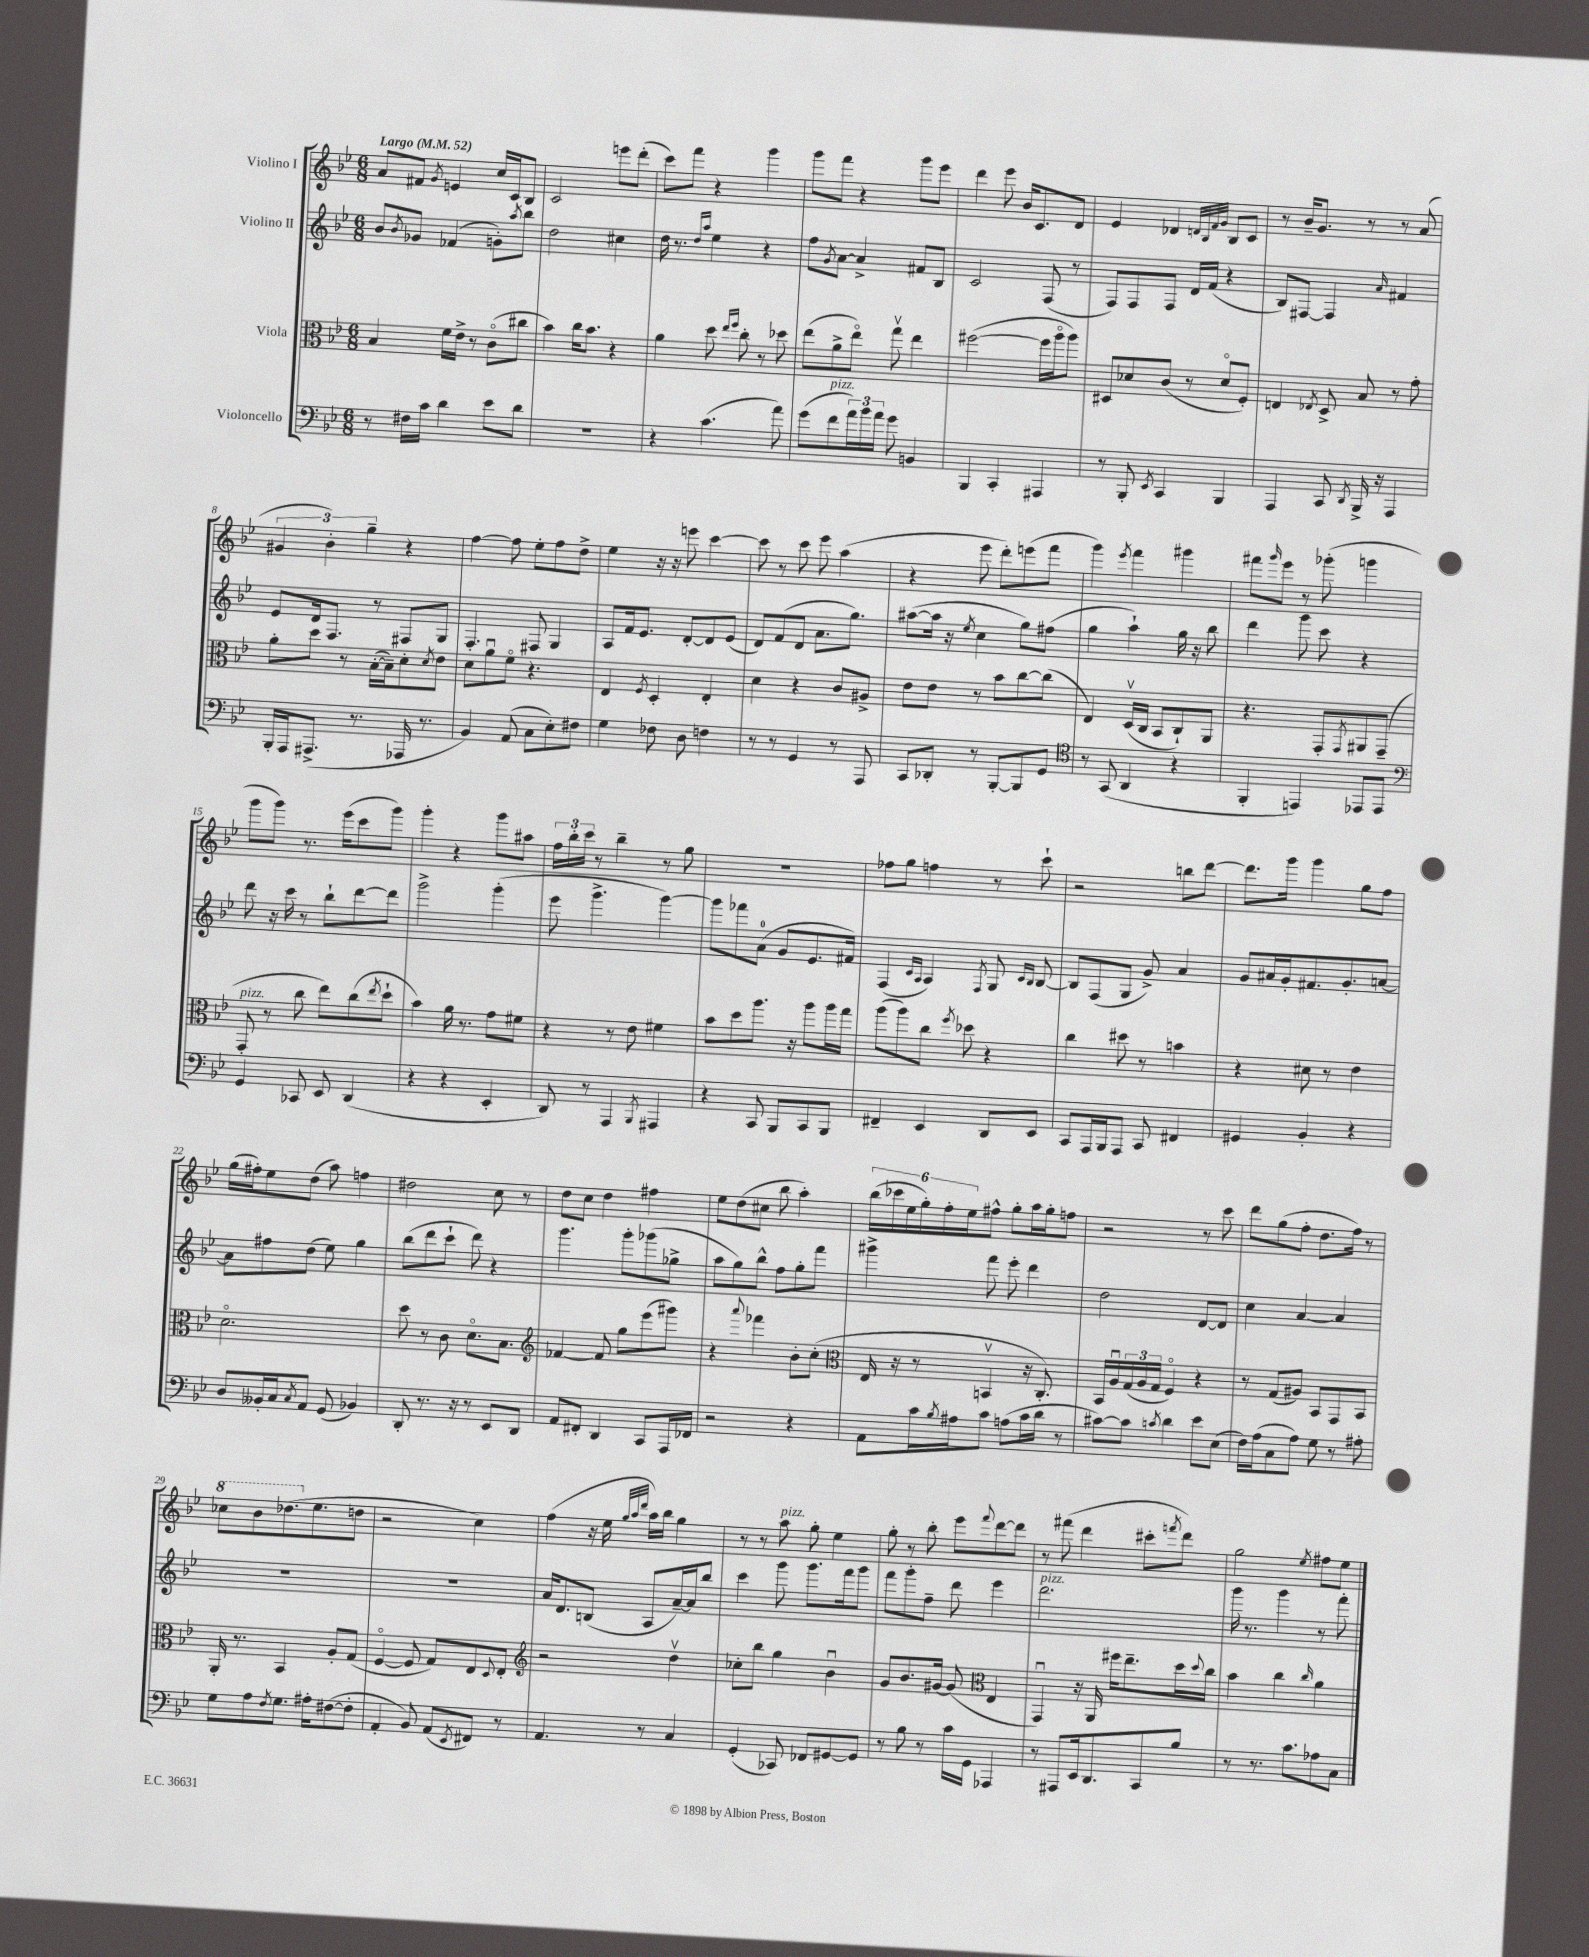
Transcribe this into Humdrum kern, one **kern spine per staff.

**kern	**kern	**kern	**kern
*part4	*part3	*part2	*part1
*staff4	*staff3	*staff2	*staff1
*I"Violoncello	*I"Viola	*I"Violino II	*I"Violino I
*clefF4	*clefC3	*clefG2	*clefG2
*k[b-e-]	*k[b-e-]	*k[b-e-]	*k[b-e-]
*M6/8	*M6/8	*M6/8	*M6/8
*MM52	*MM52	*MM52	*MM52
=1	=1	=1	=1
!	!	!	!LO:TX:a:B:t=Largo
8r	4B-/	8b-/L	8a/L
.	.	8qb-/	.
16F#X\LL	.	8g-X/J	8f#X/J
16c\JJ	.	.	.
.	.	.	8qg/
4d\	16f\LL	(4f-X/	4en/
.	16e-^\JJ	.	.
.	8r	.	.
8e-\L	(8c\L	8gn'\L)	16cc/LL
.	.	.	16c/J
.	.	8qaa/	.
8d\J	8cc#X\J	8bb-\J	8B-/J
=2	=2	=2	=2
2.r	4b-\)	2dd\	2c/
.	16cc\KL	.	.
.	8.b-\J	.	.
.	4r	4cc#X\	8eeen\L
.	.	.	(8ddd'\J
=3	=3	=3	=3
4r	4a\	16dd\	8ccc\L)
.	.	8.r	.
.	.	.	8fff\J
.	.	16qqdd/LL	.
.	.	16qqaa/JJ	.
(4.c\	8dd\	4ee-\	4r
.	16qqee-/LL	.	.
.	16qqff/JJ	.	.
.	8cc'\	.	.
.	8r	4r	4ggg\
8a\)	8dd-X\	.	.
=4	=4	=4	=4
(8g\L	(8ee-\L	8ff\L	8ggg\L
.	.	8qg/	.
!LO:TX:a:i:t=pizz.	!	!	!
8f\	8a^\	[8a\J	8fff\J
24a\L)	8ee-\J)	4a^/]	4r
24b-\	.	.	.
24a\JJ	.	.	.
8g\	8ggv\	.	.
4BBn/	4ee-\	8f#X/L	8ggg\L
.	.	8B-/J	8eee-\J
=5	=5	=5	=5
4BBB-/	([2ff#X\	2c/	4ddd\
4CC'/	.	.	8eee-\
.	.	.	16b-/KL
.	.	.	8.c/
4AAA#X/	16ff#\LL]	(8F/	.
.	16aa\J	.	.
.	8aa\J)	8r	8d/J
=6	=6	=6	=6
8r	8D#X/L	8F/L)	4e-/
8BBB-'/	8d-X/	8F/	.
8qEE-/	.	.	.
4CC/	(8c/J	8F/J	4d-X/
.	8r	16d/LL	.
.	.	(16f/JJ	.
.	.	.	32qqdn/LLL
.	.	.	32qqB-/
.	.	.	32qqf/
.	.	.	32qqg/JJJ
4BBB-/	8d-/L	4r	8B-/L
.	8F'/J)	.	8c/J
=7	=7	=7	=7
4AAA/	4En/	8B-/L)	8r
.	.	[8F#X/J	16b-~/KL
.	.	.	8.g/J
.	8qE-X/	.	.
8CC/	8D^/	4F#/]	.
8qDD/	.	.	.
16BBB-^/	8B-/	.	8r
16r	.	.	.
.	.	16qqa/	.
4AAA/	8r	4f#X/	8r
.	8g'\	.	(8a/
!!LO:LB:g=z
=8	=8	=8	=8
16BBB-'/LL	8a'\L	8e-/L	6g#X/
16AAA/J	.	.	.
(8.AAA#X^/J	8dd\J	16d/k	.
.	.	.	6b-'\)
.	.	8.F/J	.
.	8r	.	.
8.r	.	.	.
.	.	.	6gg~\
.	([16B-'\LL	8r	.
.	16B-~\J])	.	.
16AAA-X/	8d'\	8F#X/L	4r
8.r	.	.	.
.	8qd/	.	.
.	8e-\J	8G/J	.
=9	=9	=9	=9
4BB-/)	8d\L	4.F'/	[4ff\
.	8au\	.	.
(8AA/	8f\J	.	8ff\]
8C\L	4.r	8F#X/	8ee-'\L
8E-'\)	.	4G/	8ff\
8F#X\J	.	.	8dd^\J
=10	=10	=10	=10
4G\	4E-/	8A/L	4ee-\
.	.	16f/k	.
.	.	8.e-/J	.
.	8qF/	.	.
8F-X\	4D'/	.	16r
.	.	.	16r
8D\	.	[8d'/L	8eeen\
4Fn\	4E-'/	8d/]	[4ccc\
.	.	(8e-/J	.
=11	=11	=11	=11
8r	4d\	8d/L)	8ccc\]
8r	.	(8f/	8r
4GG/	4r	8d/J	8ccc\
.	.	8.a\L	8eee-\
8r	8c/L	.	(4aa\
.	.	8.gg\J)	.
8AAA/	8A#X^/J	.	.
=12	=12	=12	=12
8CC/L	8e-\L	([8aa#X\L	4r
8DD-X'/J	8e-\J	16aa#\Jk]	.
.	.	16r	.
.	.	8qee-/	.
8r	8r	4cc\	8eee-\
[8BBB-'/L	8b-\L	.	8ddd'\L)
8BBB-/]	[8cc\	8gg\L)	(8eeen\
8GG/J	(8cc\J]	(8ff#X\J	8fff\J
=13	=13	=13	=13
*clefC4	*	*	*
8r	4E-/)	4gg\	4ggg\)
(8GG/	.	.	.
.	.	.	8qeee-/
4AA/	(16Dv/LL	4aa`\)	4fff\
.	16C/JJ	.	.
.	8BB-/L	.	.
4r	8C`/)	16gg\	4ggg#X\
.	.	16r	.
.	8AA/J	8bb-\	.
=14	=14	=14	=14
4FF'/	4.r	4ddd\	8fff#X\L
.	.	.	16qqggg/
.	.	.	8eee-\J
4EEn/)	.	8ggg\	8r
.	8GG'/L	8ccc\	(8ggg-X'\
.	8qGG/	.	.
8EE-X/L	8AA#X/	4r	4gggn\
8EE-/J	(8GG~/J	.	.
!!LO:LB:g=z
=15	=15	=15	=15
*clefF4	*	*	*
!	!LO:TX:a:i:t=pizz.	!	!
4GG/	8GG'/	8ddd\	8ggg\L
.	8r	16r	8ggg\J)
.	.	16ccc\	.
8CC-X/	8cc\	8r	8.r
8EE-/	8ee-\L)	8bb-`\L	.
.	.	.	(16eee-\KL
(4DD/	(8cc\	[8ddd\	8ccc\
.	8qee-/	.	.
.	8dd`\J	8ddd\J]	8ggg\J)
=16	=16	=16	=16
4r	4b-\)	2ggg^\	4ggg'\
4r	16a\	.	4r
.	8.r	.	.
4EE-'/	8g\L	(4ggg'\	8ggg\L
.	8f#X\J	.	8aa#X\J
=17	=17	=17	=17
8DD/)	4r	8eee-\	24ff\LL
.	.	.	24bb-'\
.	.	.	24ccc\JJ
8r	.	4.ggg^\	8r
4AAA/	8r	.	4bb-~\
.	8e-\	.	.
8qBBB-/	.	.	.
4AAA#X/	4f#X\	[4ggg\)	8r
.	.	.	8gg\
=18	=18	=18	=18
4r	8b-\L	8ggg\L]	2.r
.	8dd\	8fff-X\	.
8CC/	8.aa\J	(8a\J	.
8BBB-/L	.	8g/L	.
.	16r	.	.
8CC/	8aa\L	8.e-/	.
8BBB-/J	16aa\L	.	.
.	16gg\JJ	16f#X/Jk)	.
=19	=19	=19	=19
4FF#X~/	(8aa\L	(4F/	8ff-X\L
.	8aa\)	.	8gg\J
.	.	16qqc/LL	.
.	.	16qqA/JJ	.
4EE-/	8cc\J	4A/)	4ffn\
.	8qff/	.	.
.	8dd-X\	.	.
.	.	8qF/	.
8DD/L	4r	8G/	8r
.	.	16qqc/LL	.
.	.	16qqB-/JJ	.
8EE-/J	.	[8B-/	8ccc`\
=20	=20	=20	=20
8CC/L	4cc\	8B-/L]	2r
16AAA/L	.	(8F/	.
16BBB-/J	.	.	.
8AAA/J	8dd#X\	8G/J	.
8CC/	8r	8g^/)	.
4FF#X/	4bn\	4a/	8bbn\L
.	.	.	[8ddd\J
=21	=21	=21	=21
4GG#X/	4r	8g/L	8.ddd\L]
.	.	16a#X/L	.
.	.	16g'/J	16ggg\Jk
4BB-'/	8d#X\	8.f#X/	4ggg\
.	8r	.	.
.	.	8.g'/	.
4r	4e-\	.	8gg\L
.	.	[8an/J	8ff\J
!!LO:LB:g=z
=22	=22	=22	=22
8D/L	2.d\	8a\L]	(16gg\LL
.	.	.	16ff#X'\J)
16BB--X'/L	.	8ff#X\	8ee-\
16C/J	.	.	.
8qC/	.	.	.
8AA/J	.	(8dd\J	(8dd\J
(8GG/	.	8ee-\)	8aa\)
4BB-X/)	.	4gg\	4ffn\
=23	=23	=23	=23
8DD'/	8dd\	(8bb-\L	2dd#X\
8.r	8r	8ddd\	.
.	8c\	8ccc`\J	.
16r	.	.	.
8r	8.d\L	8ddd\)	.
8EE-/L	.	4r	8cc\
.	8.B-\J	.	.
8DD/J	.	.	8r
=24	=24	=24	=24
*	*clefG2	*	*
8AA/L	[4f-X/	4.ggg\	8dd\L
8FF#X'/J	.	.	8cc\J
4DD/	8f-/]	.	4dd\
.	8gg\L	8ggg'\L	.
8CC/L	(8eee-\	(8ggg-X\	4ff#X\
16AAA/L	8ggg#X\J)	8gg-X^\J	.
16FF-X/JJ	.	.	.
=25	=25	=25	=25
2r	4r	8aa\L	8ee-\L
.	.	8gg\)	(8dd\
.	8qqaaa/	.	.
.	4fff-X\	8bb-^^\J	8cc#X\J
.	.	8ff\L	8bb-\
4r	8b-'\L	8gg'\	4aa'\)
.	(8cc'\J	8fff\J	.
=26	=26	=26	=26
*	*clefC3	*	*
8AA\L	16E-/	4ggg#X^\	(24bb-\LL
.	.	.	24ccc-X\
.	16r	.	.
.	.	.	24ee-\
16c\L	8r	.	24gg'\)
.	.	.	24ff'\
8qB-/	.	.	.
16A#X\J	.	.	.
.	.	.	24ee-\J
8c\J	4BBnv/	8fff\	8ff#X^^\J
(8An\L	.	8eee-'\	8gg'\L
16c\L	16r	4ddd\	16aa\L
16d\JJ	8.C'/)	.	16gg'\J
8r	.	.	8ffn\J
=27	=27	=27	=27
[8c#X\L)	16BB-/LL	2dd\	2r
.	16Au/	.	.
8c#\J]	(24G/	.	.
.	24A/	.	.
.	24G/JJ	.	.
8qcn/	.	.	.
4d\	4F/)	.	.
8e-\L	4r	[8d/L	8r
(8E-\J	.	8d/J]	8ccc\
=28	=28	=28	=28
16F\LL)	8r	4cc\	8ddd\L
(16A\J	.	.	.
8C\	(8G/L	.	(8gg\
8A\J)	8A#X/J)	[4a/	8ff'\J
8G\	8BB-/L	.	8.dd\L
8r	8GG/	4a/]	.
.	.	.	16ff\Jk)
8A#X'\	8BB-/J	.	8r
!!LO:LB:g=z
=29	=29	=29	=29
*	*	*	*8va
8G\L	16AA'/	2.r	8ccc-X\L
.	8.r	.	.
8A\	.	.	8bb-\
8qF/	.	.	.
8.G\J	4BB-/	.	(8.ddd-X\
*	*	*	*X8va
16A#X'\KL	.	.	8.ee-\
([8F#X\	8A'/L	.	.
8F#'\J]	(8G/J	.	8ddn\J
=30	=30	=30	=30
4AA'/	[4F/	2.r	2r
8BB-/)	8F/]	.	.
(8AA/L	8G/L)	.	.
8qEE-/	.	.	.
8FF#X/J)	8E-/	.	4cc\)
.	8qqD/	.	.
8r	8E-'/J	.	.
=31	=31	=31	=31
*	*clefG2	*	*
4.AA/	2r	16a/KL	(4ff\
.	.	8.d/	.
.	.	(8Bn/J	16r
.	.	.	16ee-\
.	.	.	32qqgg/LLL
.	.	.	32qqaa/
.	.	.	32qqddd/JJJ
8r	.	8A/L	16aa\LL)
.	.	.	16bb-\JJ
4C/	4ddv\	[16a~/L)	4gg\
.	.	16a/J]	.
.	.	8bb-/J	.
=32	=32	=32	=32
(4GG'/	8cc-X'\L	4ccc\	8r
.	8bb-\J	.	8r
!	!	!	!LO:TX:a:i:t=pizz.
8CC-X/)	4gg\	8ggg\	8aa\
8FF-X/L	.	8.ggg\L	8gg'\
[8GG#X/	4b-u\	.	4ee-\
.	.	16fff\k	.
8GG#/J]	.	8ggg\J	.
=33	=33	=33	=33
8r	8g/L	8fff\L	8gg'\
8B-\	8.b-/	8ggg'\	8r
8r	.	8ff~\J	8bb-'\
.	[16g#X/Jk	.	.
16c\LL	(8g#/]	8ddd\	8eee-\L
16GG\JJ	.	.	.
*	*clefC3	*	*
.	.	.	8qqfff/
4AAA-X/	4E-/	4eee-\	[8ddd\
.	.	.	8ddd\J]
=34	=34	=34	=34
!	!	!LO:TX:a:i:t=pizz.	!
8r	4GGu/)	2.ddd\	8r
8AAA#X/L	.	.	(8fff#X\
16EE-/k	16r	.	4ddd\
8.DD/	16AA/	.	.
.	16ff#X\KL	.	.
.	8.ee-~\	.	.
8CC/	.	.	8ccc#X'\L
.	.	.	8qfffn/
8B-/J	16dd\L	.	8ddd\J)
.	8qqdd/	.	.
.	16cc\JJ	.	.
=35	=35	=35	=35
8r	4b-\	16ggg\	2gg\
.	.	8.r	.
8.r	.	.	.
.	4cc\	4ggg\	.
8.c\L	.	.	.
.	16qqcc/	.	8qee-/
8A-X\	4a\	8r	8ff#X\L
8C\J	.	8fff'\	8ee-\J
==	==	==	==
*-	*-	*-	*-
